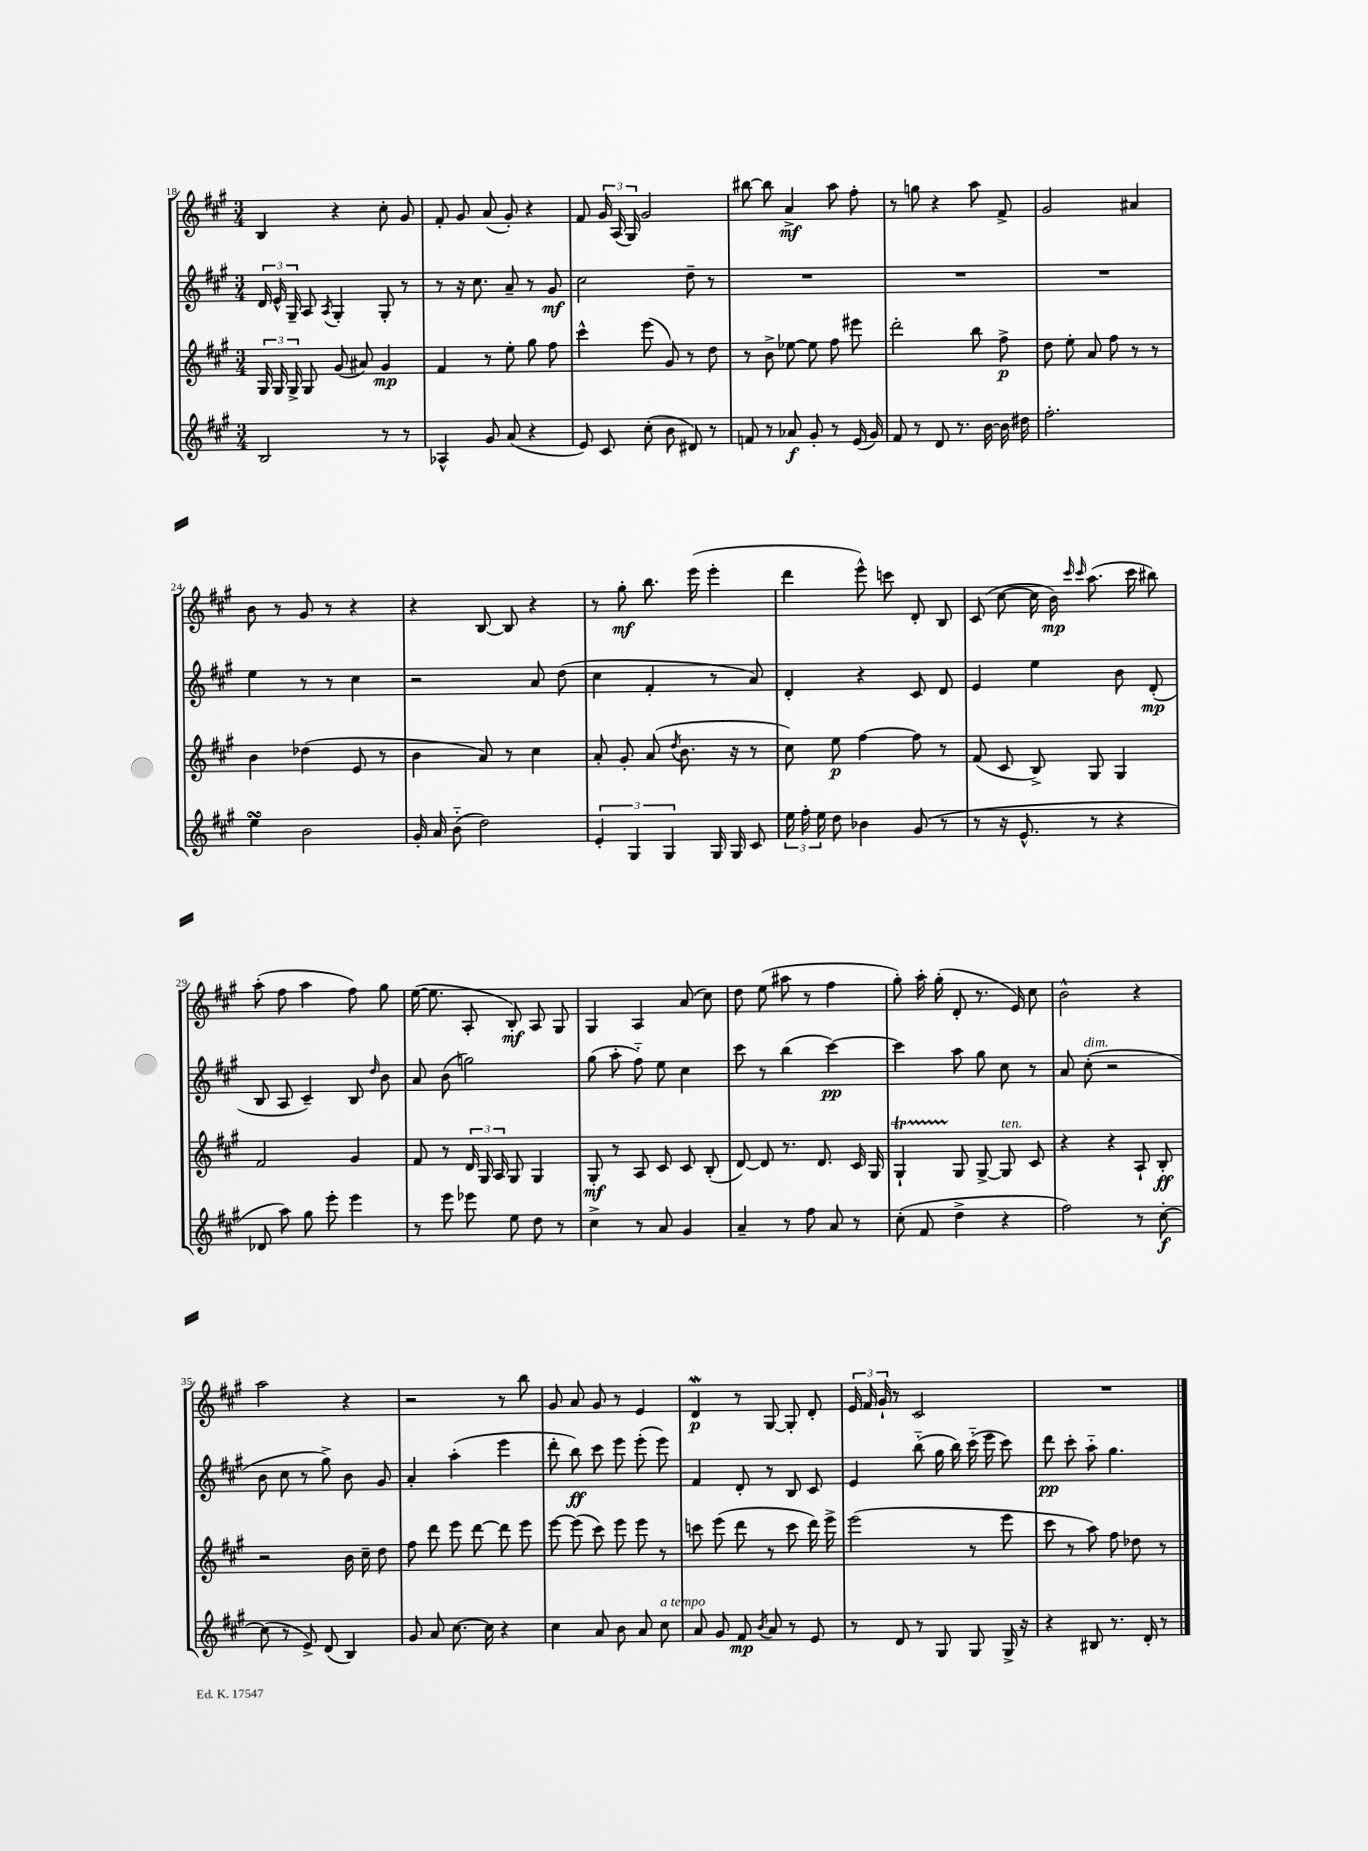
<<
\new StaffGroup <<
\new Staff = "s0" {
    \clef treble \key a \major \numericTimeSignature \time 3/4
    \autoBeamOff b4 r4 cis''8-. gis'8 |
    fis'8-. gis'8 a'8( gis'8-.) r4 |
    fis'8 \tuplet 3/2 { gis'16 a16( gis16) } gis'2 |
    bis''8~ bis''8 a'4->\mf a''8 fis''8-. |
    r8 g''8 r4 a''8 fis'8-> |
    gis'2 ais'4 |
    b'8 r8 gis'8 r8 r4 |
    r4 b8~ b8 r4 |
    r8 gis''8-.\mf b''8. e'''16( e'''4-. |
    d'''4 e'''8-^) c'''8 d'8-. b8 |
    cis'8( cis''8~ cis''16 b'16\mp) \grace { cis'''16 cis'''16 } a''8.( cis'''16 bis''8) |
    a''8-.( fis''8 a''4 fis''8) gis''8 |
    e''16~( e''8. a8-. b8-.\mf) a8 gis8 |
    gis4 a4 a'8( cis''8) |
    d''8 e''8( ais''8 r8 fis''4 |
    gis''8-.) a''16-. gis''16-.( d'8-. r8. e'16) cis''8 |
    b'2-^ r4 |
    a''2 r4 |
    r2 r8 b''8 |
    gis'8 a'8 gis'8 r8 e'4 |
    d'4\mordent\p r8 gis8~ gis8-. d'8-. |
    \tuplet 3/2 { e'16 fis'16 gis'16-! } r8 cis'2 |
    R2. \bar "|." |
}
\new Staff = "s1" {
    \clef treble \key a \major \numericTimeSignature \time 3/4
    \autoBeamOff \tuplet 3/2 { d'16 e'16-^ gis16-- } a8 \acciaccatura { a8 } gis4-. gis8-. r8 |
    r8 r16 cis''8. a'8-- r8 gis'8\mf |
    cis''2 d''8-- r8 |
    R2. |
    R2. |
    R2. |
    e''4 r8 r8 cis''4 |
    r2 a'8 d''8( |
    cis''4 fis'4-. r8 a'8) |
    d'4-. r4 cis'8 d'8 |
    e'4 e''4 b'8 d'8-.\mp( |
    b8 a8 cis'4--) b8 \grace { d''16 } b'8 |
    a'8 b'8( g''2) |
    gis''8( a''8-. fis''8-_) e''8 cis''4 |
    cis'''8 r8 b''4( cis'''4~\pp) |
    cis'''4 a''8 gis''8 cis''8 r8 |
    a'8 cis''8-.^\markup { \italic "dim." }( r2 |
    b'8 cis''8 r8 gis''8->) b'8 gis'8 |
    a'4-. a''4-.( e'''4 |
    d'''8-. b''8\ff) cis'''8 e'''8 e'''8-.( e'''8) |
    fis'4 d'8-. r8 b8 cis'8 |
    e'4 b''8-_( gis''16 b''16) cis'''16-_( e'''16 cis'''8) |
    d'''8\pp cis'''8-. a''8-_ gis''4. \bar "|." |
}
\new Staff = "s2" {
    \clef treble \key a \major \numericTimeSignature \time 3/4
    \autoBeamOff \tuplet 3/2 { gis16 gis16 gis16-> } gis8 gis'8( ais'8) gis'4\mp |
    fis'4 r8 e''8-. gis''8 fis''8 |
    cis'''4-^ e'''8( gis'8) r8 d''8 |
    r8 b'8-> ees''8~ ees''8 fis''8 eis'''8 |
    d'''2-. b''8 fis''8->\p |
    d''8 e''8-. a'8 fis''8 r8 r8 |
    b'4 des''4( e'8 r8 |
    b'4 a'8) r8 cis''4 |
    a'8-. gis'8-. a'8( \acciaccatura { d''8 } b'8. r16 r8 |
    cis''8) e''8\p fis''4~ fis''8 r8 |
    fis'8( cis'8 b8->) gis8 gis4 |
    fis'2 gis'4 |
    fis'8 r8 \tuplet 3/2 { d'16 gis16 a16 } gis8 gis4 |
    gis8-.\mf r8 a8 cis'8 cis'8 b8-.( |
    d'8~) d'8 r8. d'8. cis'16 gis16 |
    gis4-!\startTrillSpan gis8\stopTrillSpan gis8~-> gis8^\markup { \italic "ten." } cis'8 |
    r4 r4 a8-! b8-.\ff |
    r2 b'16 cis''16-- d''8 |
    fis''8 d'''8 e'''8 d'''8~ d'''8 e'''8 |
    e'''8~ e'''8( cis'''8) e'''8 e'''8 r8 |
    c'''8 e'''8( d'''8 r8 c'''8 d'''16) e'''16-> |
    e'''2( r8 e'''8 |
    cis'''8 r8 a''8) fis''8 des''8 r8 \bar "|." |
}
\new Staff = "s3" {
    \clef treble \key a \major \numericTimeSignature \time 3/4
    \autoBeamOff b2 r8 r8 |
    aes4-^ gis'8 a'8( r4 |
    e'8) cis'8 cis''8-.( b'8 dis'8) r8 |
    f'8 r8 aes'8\f gis'8-. r8 e'16( gis'16) |
    fis'8 r8 d'8 r8. b'16~ b'16 dis''16 |
    fis''2.-. |
    e''4\turn b'2 |
    gis'16-. a'16 b'8-_( d''2) |
    \tuplet 3/2 { e'4-. gis4 gis4 } gis16 gis16 cis'8 |
    \tuplet 3/2 { e''16 fis''16-. e''16 } d''8 bes'4 gis'8( r8 |
    r8 r16 e'8.-^ r8 r4 |
    des'8 a''8) gis''8 e'''8-. e'''4 |
    r8 e'''8 ees'''8 e''8 d''8 r8 |
    cis''4-> r8 a'8 gis'4 |
    a'4-- r8 fis''8 a'8 r8 |
    cis''8-.( fis'8 d''4-> r4 |
    fis''2) r8 cis''8~-.\f |
    cis''8( r8 e'8->) d'8( b4) |
    gis'8 a'8 cis''8.~ cis''16 r4 |
    cis''4 a'8 b'8 a'8 cis''8^\markup { \italic "a tempo" } |
    a'8 gis'8 fis'8\mp \acciaccatura { b'8 } a'8 r8 e'8 |
    r8 d'8 r8 gis8 gis8 gis16-> r16 |
    r4 bis8 r8. d'16-. r8 \bar "|." |
}
>>
>>
\layout { \context { \Score currentBarNumber = #18 } }
